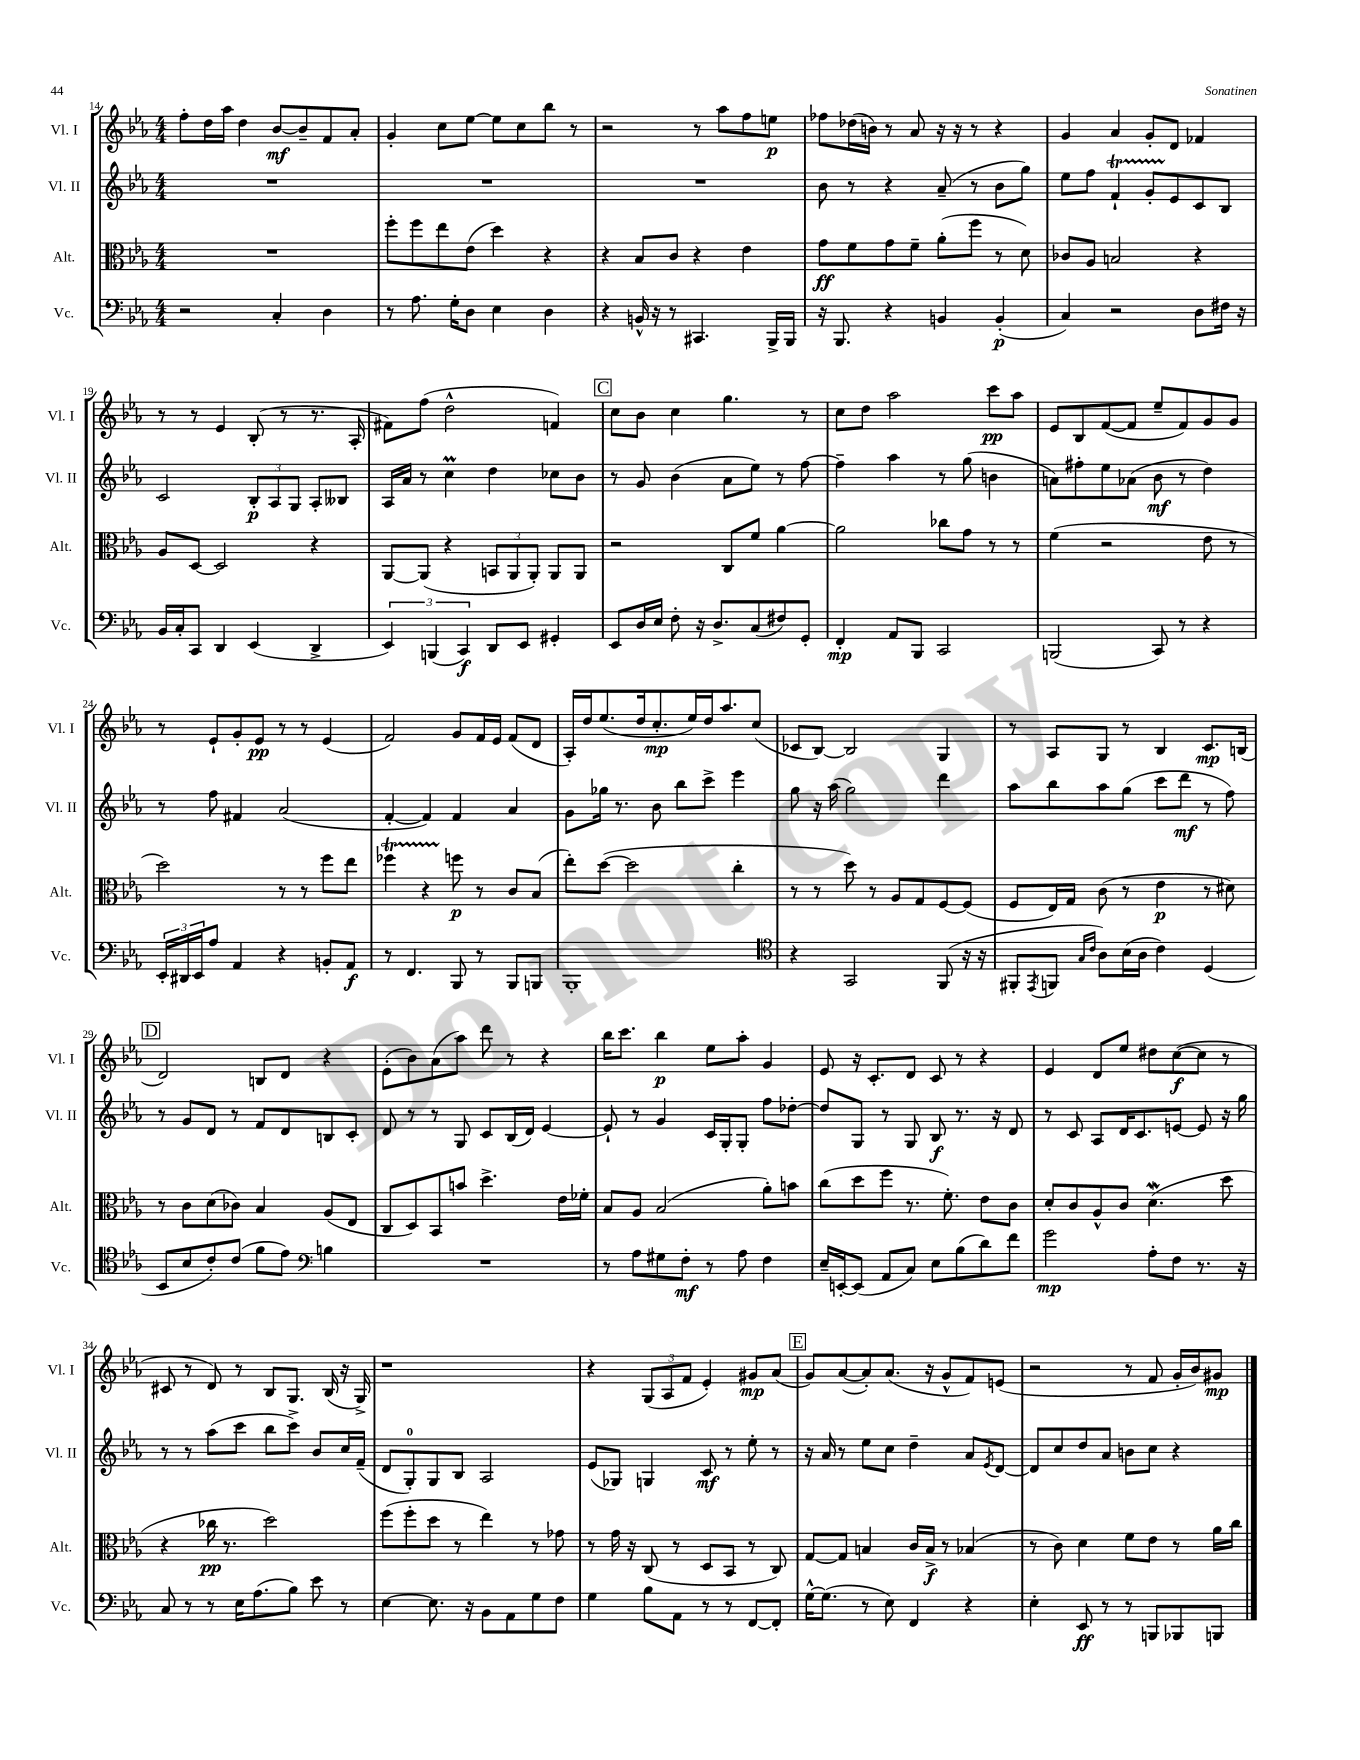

**kern	**kern	**kern	**kern
*staff4	*staff3	*staff2	*staff1
*clefF4	*clefC3	*clefG2	*clefG2
*k[b-e-a-]	*k[b-e-a-]	*k[b-e-a-]	*k[b-e-a-]
*M4/4	*M4/4	*M4/4	*M4/4
2r	1r	1r	8ff'
.	.	.	16dd
.	.	.	16aa-
.	.	.	4dd
4C'	.	.	[8b-
.	.	.	8b-~]
4D	.	.	8f
.	.	.	8a-'
=	=	=	=
8r	8ff'	1r	4g'
8.A-	8ff	.	.
.	8ee-	.	8cc
16G'	.	.	.
8D	(8e-	.	[8ee-
4E-	4dd)	.	8ee-]
.	.	.	8cc
4D	4r	.	8bb-
.	.	.	8r
=	=	=	=
4r	4r	1r	2r
16BB^^	8B-	.	.
16r	.	.	.
8r	8c	.	.
4.CC#	4r	.	8r
.	.	.	8aa-
.	4e-	.	8ff
16BBB-^	.	.	8ee
16BBB-	.	.	.
=	=	=	=
16r	8g	8b-	8ff-
8.BBB-	.	.	.
.	8f	8r	(16dd-
.	.	.	16b)
4r	8g	4r	8r
.	8f~	.	8a-
4BB	(8a-'	(8a-~	16r
.	.	.	16r
.	8ff	8r	8r
(4BB'	8r	8b-	4r
.	8d)	8gg)	.
=	=	=	=
4C)	8c-	8ee-	4g
.	8A-	8ff	.
2r	2B	4f`	4a-
.	.	8g'	8g'
.	.	8e-	8d
8D	4r	8c	4f-
16F#	.	8B-	.
16r	.	.	.
=	=	=	=
16BB-	8A-	2c	8r
16C'	.	.	.
8CC	[8D	.	8r
4DD	2D]	.	4e-
(4EE-	.	12B-'	(8B-'
.	.	12A-	.
.	.	.	8r
.	.	12G	.
4DD^	4r	8A-'	8.r
.	.	8B--	.
.	.	.	16A-'
=	=	=	=
6EE-)	[8AA-	16A-	8f#)
.	.	16a-	.
.	(8AA-]	8r	(8ff
(6BBB	.	.	.
.	4r	4cc	2dd^^
6CC)	.	.	.
8DD	12BB	4dd	.
.	12AA-	.	.
8EE-	.	.	.
.	12AA-')	.	.
4GG#'	8AA-	8cc-	4f)
.	8AA-	8b-	.
=	=	=	=
8EE-	2r	8r	8cc
16D	.	8g	8b-
16E-	.	.	.
8F'	.	(4b-	4cc
16r	.	.	.
8.D^	.	.	.
.	8C	8a-	4.gg
(8C	8f	8ee-)	.
8F#)	[4a-	8r	.
8GG'	.	[8ff	8r
=	=	=	=
4FF'	2a-]	4ff~]	8cc
.	.	.	8dd
8AA-	.	4aa-	2aa-
8BBB-	.	.	.
2CC	8cc-	8r	.
.	8g	(8gg	.
.	8r	4b	8ccc
.	8r	.	8aa-
=	=	=	=
(2BBB	(4f	8a)	8e-
.	.	8ff#'	8B-
.	2r	8ee-	([8f
.	.	(8a-	8f]
8CC)	.	8b-	8ee-~
8r	.	8r	8f)
4r	8e-	4dd)	8g
.	8r	.	8g
=	=	=	=
24EE-'	2dd)	8r	8r
24DD#	.	.	.
24EE-	.	.	.
8A-	.	8ff	8e-`
4AA-	.	4f#	8g'
.	.	.	8e-
4r	8r	(2a-	8r
.	8r	.	8r
8BB'	8ff	.	(4e-
8AA-	8ee-	.	.
=	=	=	=
8r	4ff-	[4f'	2f)
4.FF	.	.	.
.	4r	4f])	.
8BBB-	8ff	4f	8g
8r	8r	.	16f
.	.	.	16e-
8BBB-	8c	4a-	(8f
8BBB	(8B-	.	8d
=	=	=	=
1BBB-'	8ee-')	8g	16A-')
.	.	.	16dd
.	([8dd	16gg-	(8.ee-
.	.	8.r	.
.	2dd]	.	.
.	.	.	16dd
.	.	8b-	8.cc'
.	.	8bb-	.
.	.	.	16ee-)
.	.	8ccc^	16dd
.	.	.	8.aa-
.	4cc'	4eee-	.
.	.	.	(8cc
=	=	=	=
*clefC4	*	*	*
4r	8r	8gg	8c-
.	8r	16r	[8B-)
.	.	(16aa-	.
2GG	8dd)	2gg)	2B-]
.	8r	.	.
.	8A-	.	.
.	8G	.	.
(8FF	[8F	4ddd	4G
16r	(8F]	.	.
16r	.	.	.
=	=	=	=
8FF#'	8F	8aa-	8r
8qEE-	.	.	.
8FF	16E-)	8bb-	8A-
.	16G	.	.
16qqG	.	.	.
16qqc	.	.	.
8A-)	(8c	8aa-	8G
(16B-	8r	(8gg	8r
16A-	.	.	.
4c)	4e-	8ccc	4B-
.	.	8ddd	.
(4D	8r	8r	8.c
.	8d#)	8ff)	.
.	.	.	(16B
=	=	=	=
8BB-	8r	8r	2d)
8B-	8c	8g	.
8c')	(8d	8d	.
(8c	8c-)	8r	.
8f	4B-	8f	8B
8e-)	.	8d	8d
*clefF4	*	*	*
4B	(8A-	8B	4r
.	8E-	8c'	.
=	=	=	=
1r	8C	8d	(8e-'
.	8D)	8r	8b-)
.	8BB-	8r	(8a-
.	8b	8G	8aa-)
.	4.dd^	8c	8ddd
.	.	(16B-	8r
.	.	16d)	.
.	.	[4e-	4r
.	16e-	.	.
.	16f-'	.	.
=	=	=	=
8r	8B-	8e-`]	16bb-
.	.	.	8.ccc
8A-	8A-	8r	.
8G#	(2B-	4g	4bb-
8F'	.	.	.
8r	.	16c	8ee-
.	.	16G'	.
8A-	.	8G'	8aa-'
4F	8a-')	8ff	4g
.	8b	[8dd-'	.
=	=	=	=
16E-~	(8cc	8dd-]	8e-
[16EE'	.	.	.
(8EE]	8dd	8G	16r
.	.	.	8.c'
8AA-	8ff	8r	.
8C)	8.r	8G	8d
8E-	.	8B-	8c
.	8.f')	.	.
(8B-	.	8.r	8r
8d)	8e-	.	4r
.	.	16r	.
8f	8c	8d	.
=	=	=	=
2g	8d'	8r	4e-
.	8c	8c	.
.	8A-^^	8A-	8d
.	8c	16d	8ee-
.	.	8.c	.
8A-'	(4.d	.	8dd#
8F	.	[8e	([8cc
8.r	.	8e]	8cc]
.	8dd	16r	8r
16r	.	16gg	.
=	=	=	=
8C	4r	8r	8c#
8r	.	8r	8r
8r	16cc-	(8aa-	8d)
.	8.r	.	.
16E-	.	8ccc	8r
(8.A-	.	.	.
.	2dd)	8bb-	8B-
8B-)	.	8ccc^)	8.G
8e-	.	8b-	.
.	.	.	(16B-
8r	.	16cc	16r
.	.	(16f~	16G^)
=	=	=	=
[4E-	(8ff	8d	1r
.	8ff'	8G')	.
8.E-]	8dd	8G	.
.	8r	8B-	.
16r	.	.	.
8BB-	4ee-)	2A-	.
8AA-	.	.	.
8G	8r	.	.
8F	8g-	.	.
=	=	=	=
4G	8r	(8e-	4r
.	16g	8G-)	.
.	16r	.	.
8B-	(8C	4G	(12G
.	.	.	12A-
8AA-	8r	.	.
.	.	.	12f
8r	8D	8c	4e-')
8r	8BB-	8r	.
[8FF	8r	8ee-'	8g#
8FF']	8C)	8r	(8a-
=	=	=	=
[16G^^	[8G	16r	8g)
(8.G]	.	16a-	.
.	8G]	8r	([8a-
8r	4B	8ee-	8a-'])
8E-)	.	8cc	(8.a-
4FF	16c	4dd~	.
.	16B^	.	16r
.	8r	.	8g^^
4r	(4B-	8a-	8f)
.	.	8qe-	.
.	.	[8d	(8e
=	=	=	=
4E-'	8r	8d]	2r
.	8c)	8cc	.
8EE-	4d	8dd	.
8r	.	8a-	.
8r	8f	8b	8r
8BBB	8e-	8cc	8f
8BBB-	8r	4r	16g'
.	.	.	16b-)
8BBB	16a-	.	8g#
.	16cc	.	.
==	==	==	==
*-	*-	*-	*-
